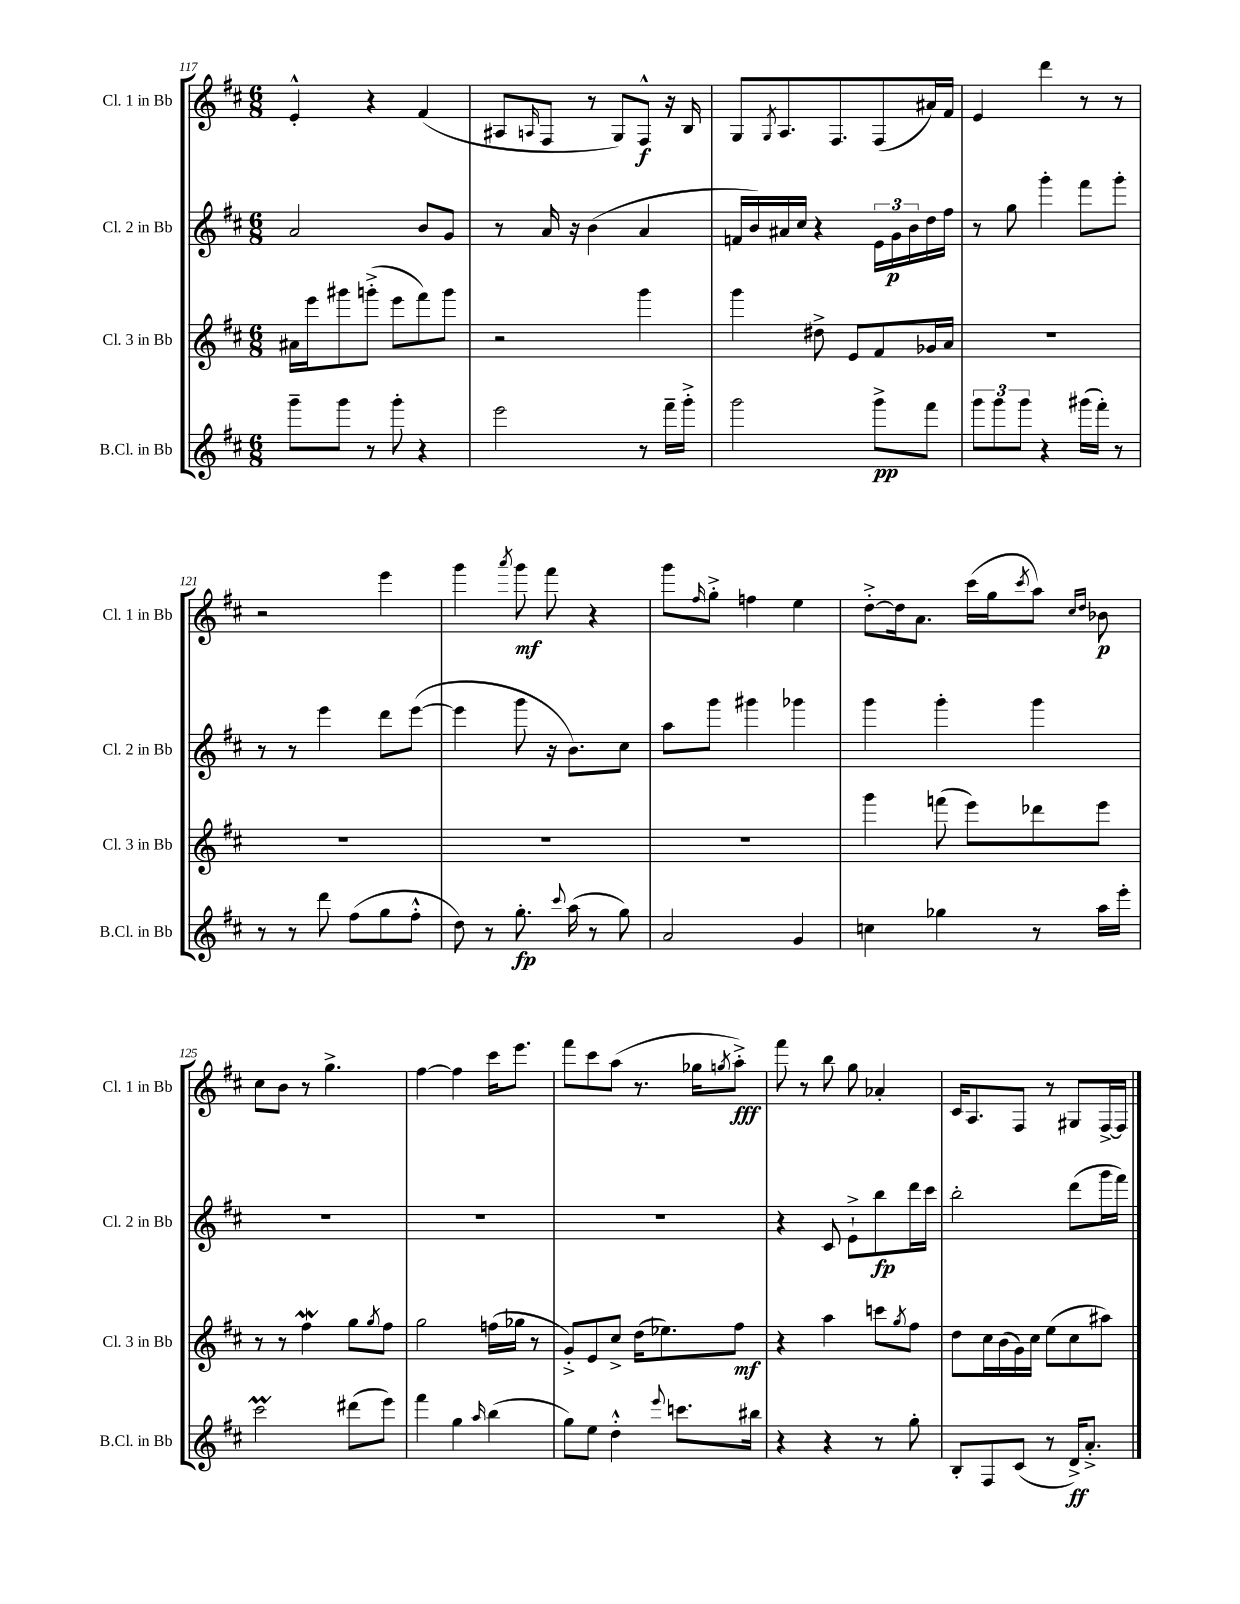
<<
\new StaffGroup <<
\new Staff = "s0" \with { instrumentName = "Cl. 1 in Bb" shortInstrumentName = "Cl. 1 in Bb" } {
    \clef treble \key d \major \numericTimeSignature \time 6/8
    e'4-.-^ r4 fis'4( |
    ais8 \grace { a16 } fis8 r8 g8) fis8-^\f r16 b16 |
    g8 \acciaccatura { g8 } a8. fis8. fis8( ais'16) fis'16 |
    e'4 d'''4 r8 r8 |
    r2 e'''4 |
    g'''4 \acciaccatura { a'''8 } g'''8\mf fis'''8 r4 |
    g'''8 \grace { fis''16 } g''8-.-> f''4 e''4 |
    d''8~-.-> d''16 a'8. cis'''16( g''16 \acciaccatura { cis'''8 } a''8) \grace { cis''16 d''16 } bes'8\p |
    cis''8 b'8 r8 g''4.-> |
    fis''4~ fis''4 cis'''16 e'''8. |
    fis'''8 cis'''8 a''8( r8. ges''16 \acciaccatura { g''8 } a''8-.->\fff) |
    fis'''8 r8 b''8 g''8 aes'4-. |
    cis'16 a8. fis8 r8 gis8 fis16~-> fis16 \bar "|." |
}
\new Staff = "s1" \with { instrumentName = "Cl. 2 in Bb" shortInstrumentName = "Cl. 2 in Bb" } {
    \clef treble \key d \major \numericTimeSignature \time 6/8
    a'2 b'8 g'8 |
    r8 a'16 r16 b'4( a'4 |
    f'16 b'16) ais'16 cis''16 r4 \tuplet 3/2 { e'16 g'16\p b'16 } d''16 fis''16 |
    r8 g''8 g'''4-. fis'''8 g'''8-. |
    r8 r8 e'''4 d'''8 e'''8~( |
    e'''4 g'''8 r16 b'8.) cis''8 |
    a''8 g'''8 gis'''4 ges'''4 |
    g'''4 g'''4-. g'''4 |
    R2. |
    R2. |
    R2. |
    r4 cis'8 e'8-!-> b''8\fp d'''16 cis'''16 |
    b''2-. d'''8( g'''16 fis'''16) \bar "|." |
}
\new Staff = "s2" \with { instrumentName = "Cl. 3 in Bb" shortInstrumentName = "Cl. 3 in Bb" } {
    \clef treble \key d \major \numericTimeSignature \time 6/8
    ais'16 e'''16 gis'''8 g'''8-.->( e'''8 fis'''8) g'''8 |
    r2 g'''4 |
    g'''4 dis''8-> e'8 fis'8 ges'16 a'16 |
    R2. |
    R2. |
    R2. |
    R2. |
    g'''4 f'''8( e'''8) des'''8 e'''8 |
    r8 r8 fis''4\mordent g''8 \acciaccatura { g''8 } fis''8 |
    g''2 f''16( ges''16 r8 |
    g'8-.->) e'8 cis''8-> d''16( ees''8.) fis''8\mf |
    r4 a''4 c'''8 \acciaccatura { g''8 } fis''8 |
    d''8 cis''16 b'16( g'16) cis''16 e''8( cis''8 ais''8) \bar "|." |
}
\new Staff = "s3" \with { instrumentName = "B.Cl. in Bb" shortInstrumentName = "B.Cl. in Bb" } {
    \clef treble \key d \major \numericTimeSignature \time 6/8
    g'''8-- g'''8 r8 g'''8-. r4 |
    e'''2 r8 fis'''16-- g'''16-.-> |
    g'''2 g'''8->\pp fis'''8 |
    \tuplet 3/2 { g'''8 g'''8 g'''8 } r4 gis'''16( fis'''16-.) r8 |
    r8 r8 d'''8 fis''8( g''8 fis''8-.-^ |
    d''8) r8 g''8.-.\fp \appoggiatura { cis'''8 } a''16( r8 g''8) |
    a'2 g'4 |
    c''4 ges''4 r8 a''16 e'''16-. |
    cis'''2\prall dis'''8( e'''8) |
    fis'''4 g''4 \grace { a''16 } b''4( |
    g''8) e''8 d''4-.-^ \appoggiatura { e'''8 } c'''8. bis''16 |
    r4 r4 r8 g''8-. |
    b8-. fis8 cis'8( r8 d'16->\ff) a'8.-.-> \bar "|." |
}
>>
>>
\layout { \context { \Score currentBarNumber = #117 } }
